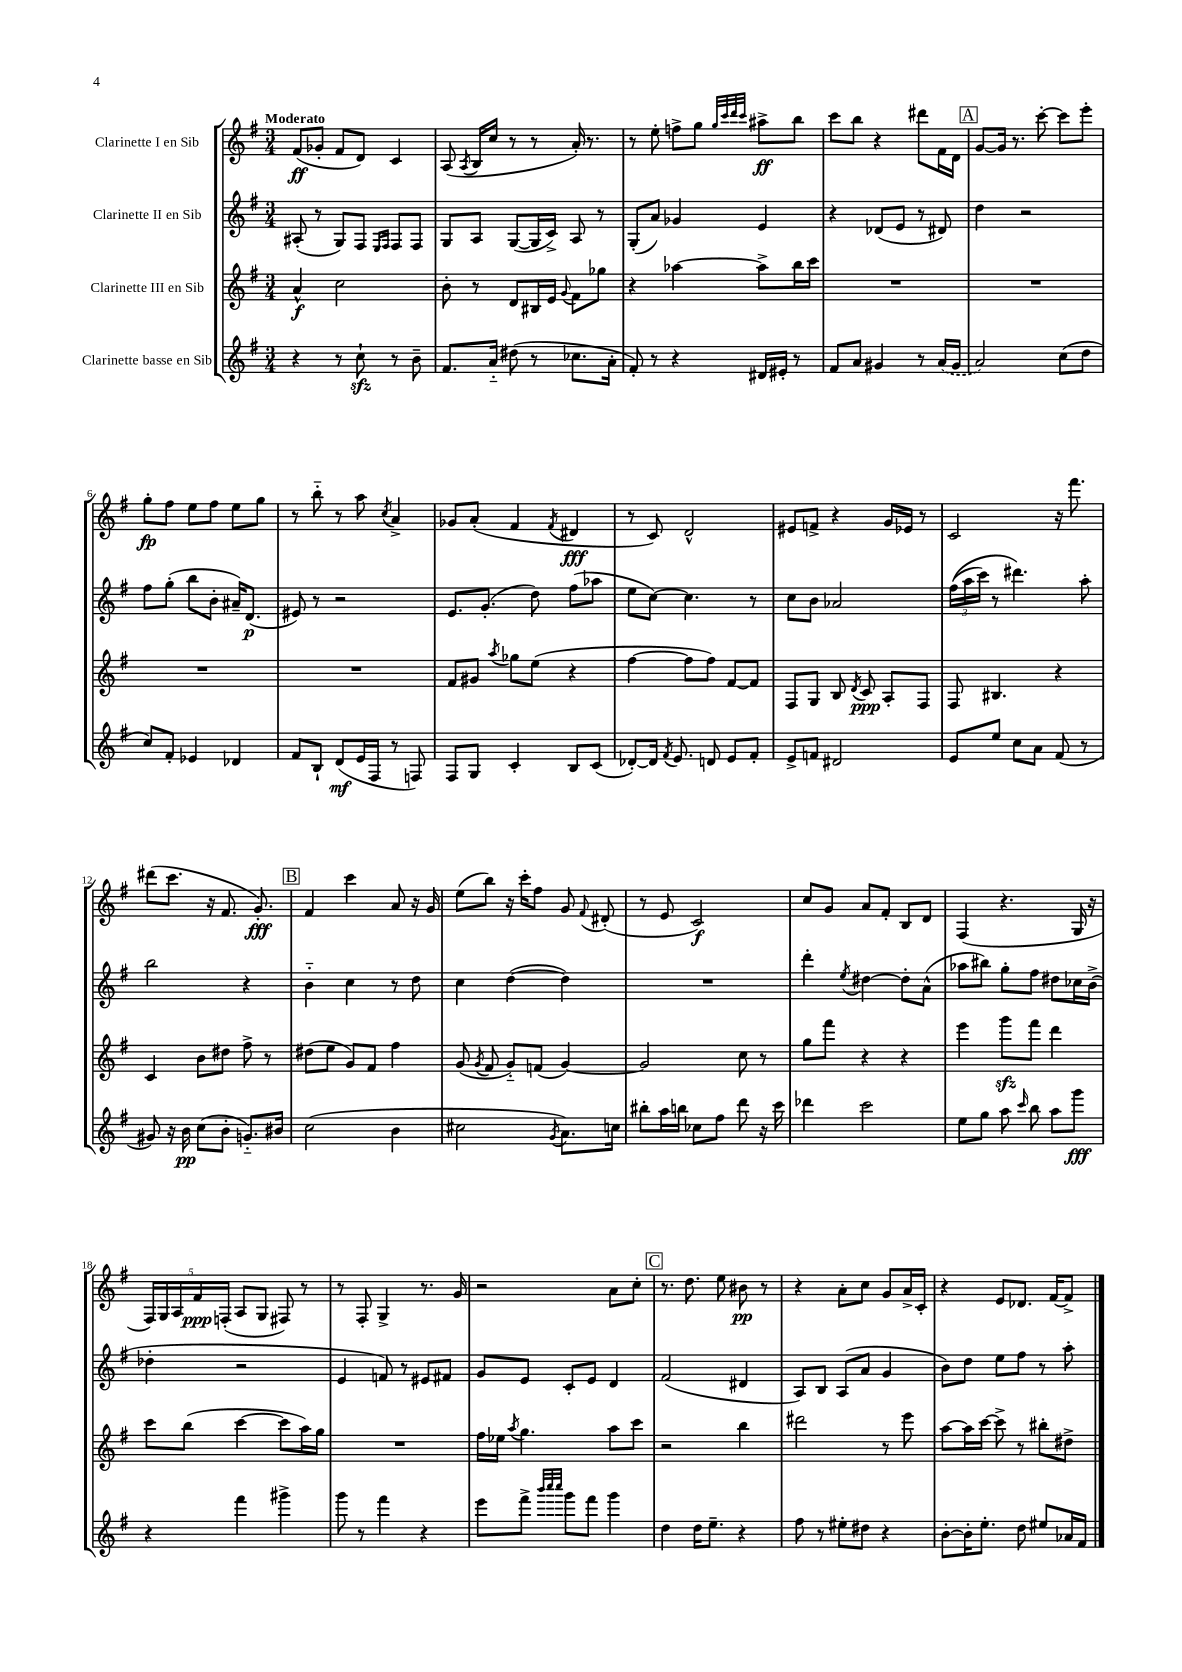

**kern	**kern	**kern	**kern
*staff4	*staff3	*staff2	*staff1
*clefG2	*clefG2	*clefG2	*clefG2
*k[f#]	*k[f#]	*k[f#]	*k[f#]
*M3/4	*M3/4	*M3/4	*M3/4
4r	4a^^/	(8A#'/	(8f#/L
.	.	8r	8g-'/J
8r	2cc\	8G/L)	8f#/L
8cc`\	.	8F#/J	8d/J)
.	.	16qqE/LL	.
.	.	16qqF#/JJ	.
8r	.	8F#/L	4c/
8b~\	.	8F#/J	.
=	=	=	=
8.f#/L	8b'\	8G/L	(8A/
.	.	.	8qA/
.	8r	8A/J	16B/LL
16a'~/Jk	.	.	16cc/JJ
(8dd#\	8d/L	([8G/L	8r
8r	16B#/L	16G/]L	8r
.	16e/JJ	16c^/JJ)	.
.	8qqg/	.	.
8.cc-\L	8f#\L	8A/	16a'/)
.	.	.	8.r
.	8gg-\J	8r	.
16a'\Jk	.	.	.
=	=	=	=
8f#'/)	4r	(8G'/L	8r
8r	.	8a/J)	8ee'\
4r	[4aa-\	4g-/	8ff^\L
.	.	.	8gg\J
.	.	.	32qqgg/LLL
.	.	.	32qqccc/
.	.	.	32qqddd/
.	.	.	32qqccc/JJJ
16d#/LL	8aa-^\]L	4e/	8aa#^\L
16e#'/JJ	.	.	.
8r	16bb\L	.	8bb\J
.	16ccc\JJ	.	.
=	=	=	=
8f#/L	2.r	4r	8ccc\L
8a/J	.	.	8bb\J
4g#/	.	(8d-/L	4r
.	.	8e/J	.
8r	.	8r	8ddd#\L
(16a/LL	.	8d#/)	16f#\L
16g#/JJ	.	.	16d\JJ
=	=	=	=
2a/)	2.r	4dd\	[8g/L
.	.	.	16g/]Jk
.	.	.	8.r
.	.	2r	.
.	.	.	[8ccc'\
(8cc\L	.	.	8ccc\]L
8dd\J	.	.	8eee'\J
=	=	=	=
8cc/L)	2.r	8ff#\L	8gg'\L
8f#'/J	.	(8gg'\J	8ff#\J
4e-/	.	8bb\L	8ee\L
.	.	8b'\J	8ff#\J
4d-/	.	16a#~/LK)	8ee\L
.	.	(8.d/J	.
.	.	.	8gg\J
=	=	=	=
8f#/L	2.r	8e#/)	8r
8B`/J	.	8r	8bb'~\
(8d/L	.	2r	8r
16e/L	.	.	8aa\
16F#/JJ	.	.	.
.	.	.	8qcc/
8r	.	.	4a^/
8F/)	.	.	.
=	=	=	=
8F#/L	8f#/L	8.e/L	8g-/L
8G/J	8g#/J	.	(8a'/J
.	.	(8.g'/J	.
.	8qaa/	.	.
4c'/	8gg-\L	.	4f#/
.	(8ee\J	8dd\)	.
.	.	.	8qf#/
8B/L	4r	(8ff#\L	4d#/
(8c/J	.	8aa-\J	.
=	=	=	=
[8d-'/L)	[4ff#\	8ee\L	8r
16d-/]Jk	.	[8cc\J)	8c/)
8qf#/	.	.	.
8.e/	.	.	.
.	8ff#\]L	4.cc\]	2d^^/
8d/	8ff#\J)	.	.
8e/L	[8f#/L	.	.
8f#'/J	8f#/]J	8r	.
=	=	=	=
8e^/L	8F#/L	8cc\L	8e#/L
8f/J	8G/J	8b\J	8f^/J
2d#/	8B/	2a-/	4r
.	8qd/	.	.
.	8c/	.	.
.	8A'/L	.	16g/LL
.	.	.	16e-/JJ
.	8F#/J	.	8r
=	=	=	=
8e/L	8F#/	&((24ff#\LL	2c/
.	.	24aa\	.
.	.	24ccc\JJ)	.
8ee/J	4.B#/	8r	.
8cc\L	.	4.ddd#\&)	.
8a\J	.	.	.
(8f#/	4r	.	16r
.	.	.	8.fff#\
8r	.	8aa'\	.
=	=	=	=
8g#/)	4c/	2bb\	(8ddd#\L
16r	.	.	8.ccc\J
16b\	.	.	.
(8cc\L	8b\L	.	.
.	.	.	16r
8b'\J	8dd#\J	.	8.f#/
8.g'~/L)	8ff#^\	4r	.
.	.	.	8.g'/)
.	8r	.	.
16b#/Jk	.	.	.
=	=	=	=
(2cc\	(8dd#\L	4b'~\	4f#/
.	8ee\J	.	.
.	8g/L)	4cc\	4ccc\
.	8f#/J	.	.
4b\	4ff#\	8r	8a/
.	.	8dd\	16r
.	.	.	16g/
=	=	=	=
2cc#\	(8g/	4cc\	(8ee\L
.	8qg/	.	.
.	8f#/	.	8bb\J)
.	8g'~/L)	([4dd\	16r
.	.	.	16ccc'\LK
.	(8f/J	.	8ff#\J
8qg/	.	.	.
8.a\L)	[4g/)	4dd\])	8g/
.	.	.	8qqf#/
.	.	.	(8d#'/
16cc\Jk	.	.	.
=	=	=	=
8bb#'\L	2g/]	2.r	8r
16aa\L	.	.	8e/
16bb\JJ	.	.	.
8cc-\L	.	.	2c/)
8ff#\J	.	.	.
8ddd\	8cc\	.	.
16r	8r	.	.
16ccc\	.	.	.
=	=	=	=
4ddd-\	8gg\L	4ddd'\	8cc/L
.	8fff#\J	.	8g/J
.	.	8qee/	.
2ccc\	4r	[4dd#\	8a/L
.	.	.	8f#'/J
.	4r	8dd#'\]L	8B/L
.	.	(8a^^\J	8d/J
=	=	=	=
8ee\L	4eee\	8aa-\L	(4F#/
8gg\J	.	8bb#\J)	.
8aa\	8ggg\L	8gg'\L	4.r
16qqccc/	.	.	.
8bb\	8fff#\J	8ff#\J	.
8aa\L	4ddd\	8dd#\L	.
8ggg\J	.	16cc-\L	16G/
.	.	(16b^\JJ	16r
=	=	=	=
4r	8ccc\L	4dd-'\	20F#/LL)
.	.	.	20G/
.	.	.	20A/
.	(8bb\J	.	.
.	.	.	20f#/
.	.	.	(20F'/JJ
4fff#\	[4ccc\	2r	8A/L
.	.	.	8G/J
4ggg#^\	8ccc\]L	.	8F#/)
.	16aa\L)	.	8r
.	16gg\JJ	.	.
=	=	=	=
8ggg\	2.r	4e/	8r
8r	.	.	8F#'/
4fff#\	.	8f/)	4G^/
.	.	8r	.
4r	.	8e#/L	8.r
.	.	8f#/J	.
.	.	.	16g/
=	=	=	=
8eee\L	16ff#\LL	8g/L	2r
.	16ee-\JJ	.	.
.	8qaa/	.	.
8fff#^\J	4.gg\	8e/J	.
32qqbbb/LLL	.	.	.
32qqcccc/	.	.	.
32qqcccc/JJJ	.	.	.
8ggg\L	.	8c'/L	.
8fff#\J	.	8e/J	.
4ggg\	8aa\L	4d/	8a\L
.	8ccc\J	.	8cc'\J
=	=	=	=
4dd\	2r	(2f#/	8.r
.	.	.	8.dd\
16dd\LK	.	.	.
8.ee~\J	.	.	.
.	.	.	8ee\
4r	4bb\	4d#/	8b#\
.	.	.	8r
=	=	=	=
8ff#\	2ddd#\	8A/L)	4r
8r	.	8B/J	.
8ee#'\L	.	(8A/L	8a'\L
8dd#\J	.	8a/J	8cc\J
4r	8r	4g/	8g/L
.	8eee\	.	16a^/L
.	.	.	16c'/JJ
=	=	=	=
[8b'\L	[8aa\L	8b\L)	4r
16b'\]K	16aa\]L	8dd\J	.
8.ee'\J	[16ccc\JJ	.	.
.	8ccc^\]	8ee\L	8e/L
8dd\	8r	8ff#\J	8.d-/J
8ee#/L	8bb#'\L	8r	.
.	.	.	[16f#/LK
16a-/L	8dd#^\J	8aa'\	8f#^/]J
16f#/JJ	.	.	.
==	==	==	==
*-	*-	*-	*-
